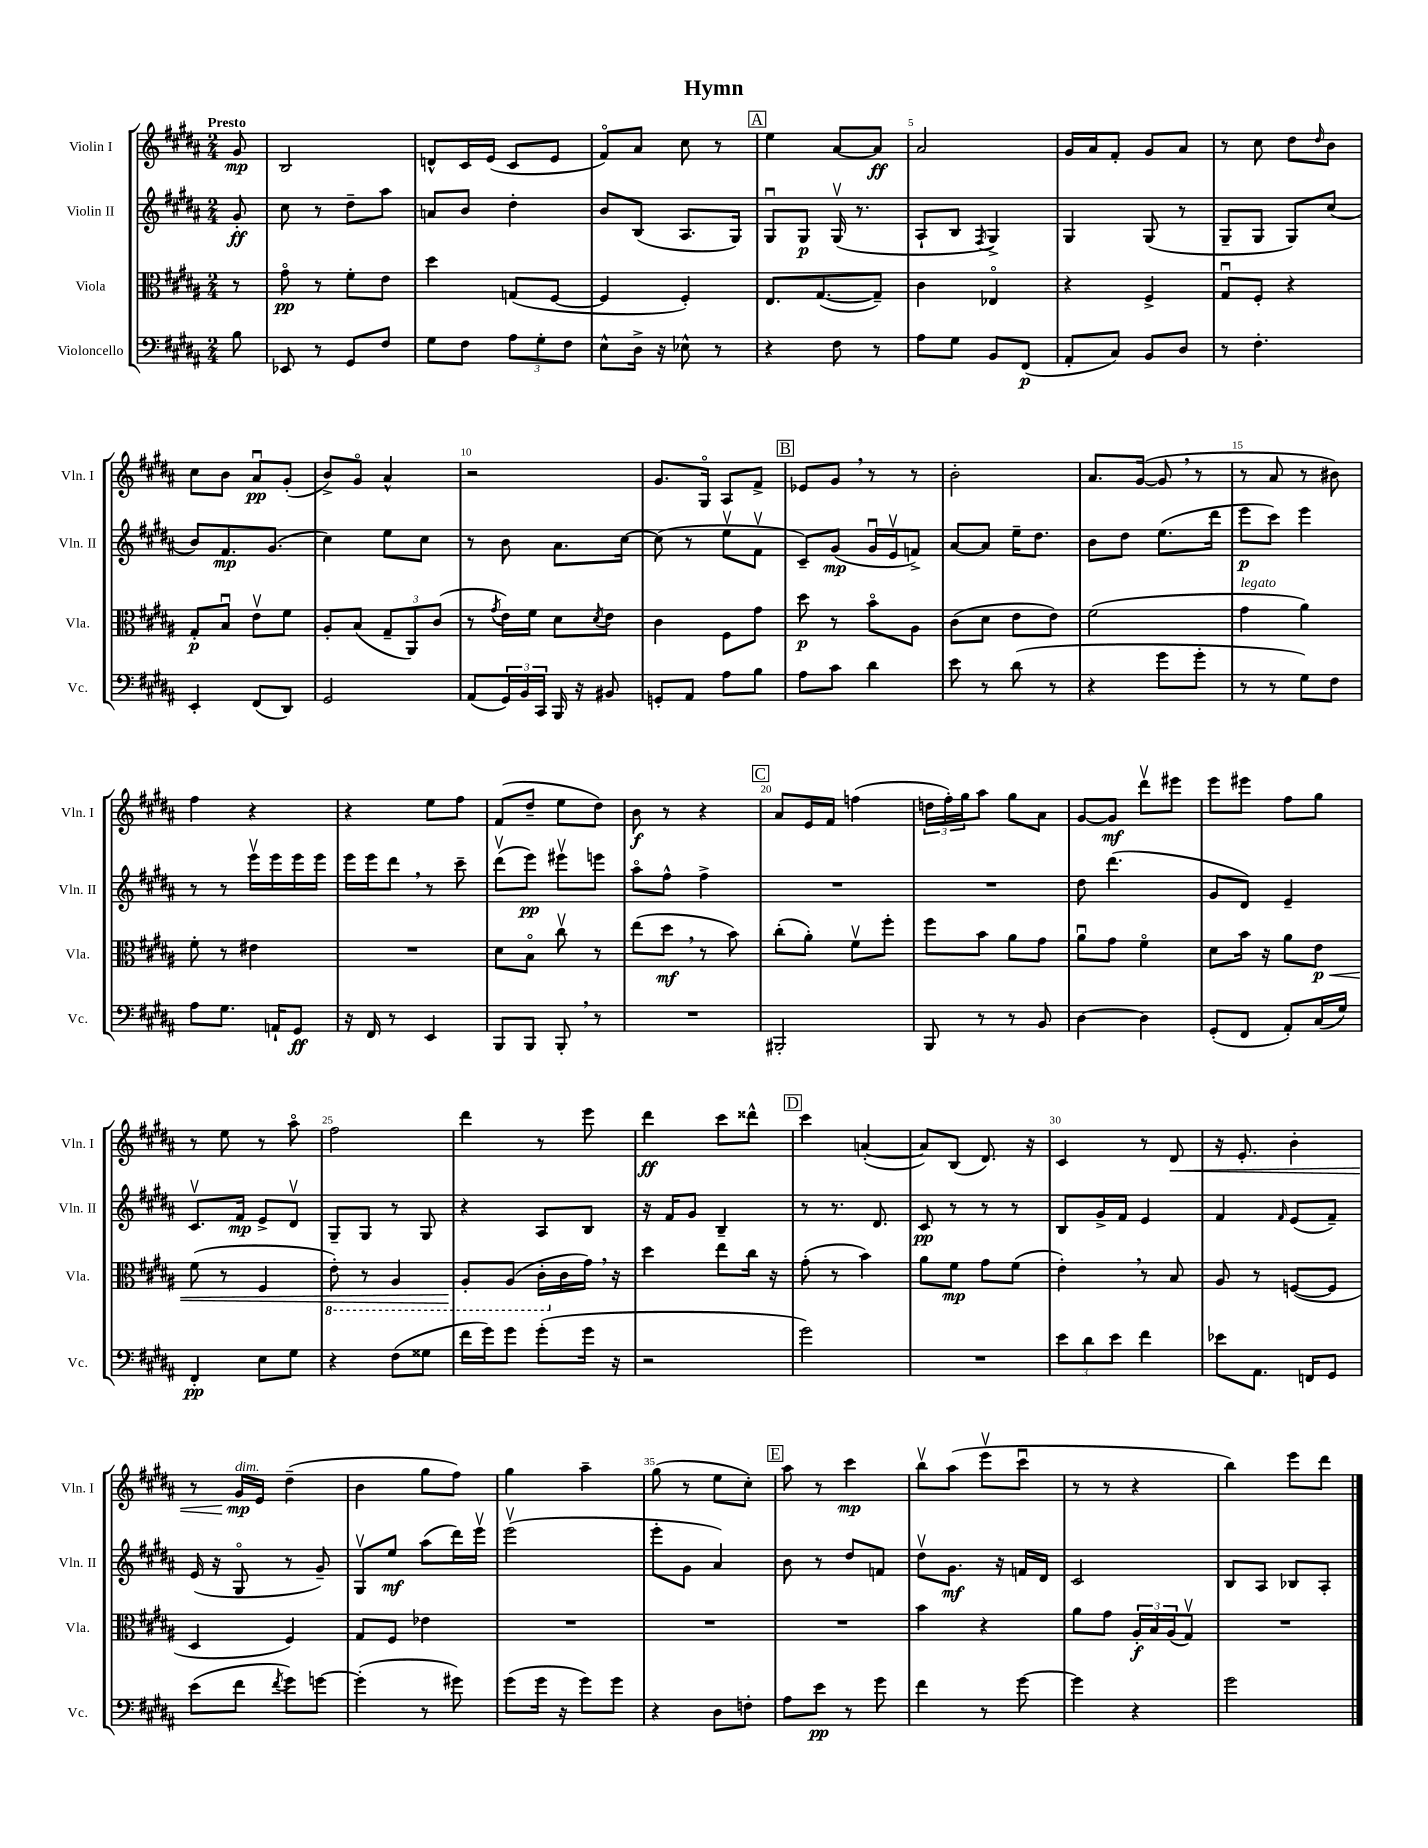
\header { title = "Hymn" }
<<
\new StaffGroup <<
\new Staff = "s0" \with { instrumentName = "Violin I" shortInstrumentName = "Vln. I" } {
    \clef treble \key b \major \numericTimeSignature \time 2/4 \partial 8 \tempo "Presto"
    gis'8\mp |
    b2 |
    d'8-^ cis'16 e'16( cis'8 e'8 |
    fis'8\flageolet) ais'8 cis''8 r8 |
    \mark \markup { \box "A" } e''4 ais'8~ ais'8\ff |
    ais'2 |
    gis'16 ais'16 fis'8-. gis'8 ais'8 |
    r8 cis''8 dis''8 \grace { dis''16 } b'8 |
    cis''8 b'8 ais'8\downbow\pp gis'8-.( |
    b'8->) gis'8\flageolet ais'4-^ |
    r2 |
    gis'8. gis16\flageolet ais8 fis'8-> |
    \mark \markup { \box "B" } ees'8 gis'8 \breathe r8 r8 |
    b'2-. |
    ais'8. gis'16~( gis'8 \breathe r8 |
    r8 ais'8 r8 bis'8) |
    fis''4 r4 |
    r4 e''8 fis''8 |
    fis'8( dis''8-- e''8 dis''8) |
    b'8\f r8 r4 |
    \mark \markup { \box "C" } ais'8 e'16 fis'16 f''4( |
    \tuplet 3/2 { d''16 fis''16-.) gis''16 } ais''8 gis''8 ais'8 |
    gis'8~ gis'8\mf dis'''8\upbow eis'''8 |
    e'''8 eis'''8 fis''8 gis''8 |
    r8 e''8 r8 ais''8\flageolet |
    fis''2 |
    dis'''4 r8 e'''8 |
    dis'''4\ff cis'''8 disis'''8-^ |
    \mark \markup { \box "D" } cis'''4 a'4~-.( |
    a'8) b8( dis'8.) r16 |
    cis'4 r8 dis'8\< |
    r16 e'8.-. b'4-. |
    r8 gis'16\mp\!^\markup { \italic "dim." } e'16 dis''4--( |
    b'4 gis''8 fis''8) |
    gis''4 ais''4-- |
    gis''8( r8 e''8 cis''8-.) |
    \mark \markup { \box "E" } ais''8 r8 cis'''4\mp |
    b''8\upbow ais''8( e'''8\upbow cis'''8\downbow |
    r8 r8 r4 |
    b''4) e'''8 dis'''8 \bar "|." |
}
\new Staff = "s1" \with { instrumentName = "Violin II" shortInstrumentName = "Vln. II" } {
    \clef treble \key b \major \numericTimeSignature \time 2/4 \partial 8
    gis'8-.\ff |
    cis''8 r8 dis''8-- ais''8 |
    a'8 b'8 dis''4-. |
    b'8 b8( ais8. gis16) |
    \mark \markup { \box "A" } gis8\downbow gis8\p gis16\upbow( r8. |
    ais8-! b8 \acciaccatura { fis8 } gis4->) |
    gis4 gis8( r8 |
    gis8-- gis8 gis8) cis''8( |
    b'8) fis'8.\mp gis'8.( |
    cis''4) e''8 cis''8 |
    r8 b'8 ais'8. cis''16~ |
    cis''8( r8 e''8\upbow fis'8\upbow |
    \mark \markup { \box "B" } cis'8--) gis'8\mp( gis'16\downbow e'16\upbow f'8->) |
    ais'8~ ais'8 e''16-- dis''8. |
    b'8 dis''8 e''8.( dis'''16 |
    e'''8\p cis'''8) e'''4 |
    r8 r8 e'''16\upbow e'''16 e'''16 e'''16 |
    e'''16 e'''16 dis'''8 \breathe r8 cis'''8-- |
    dis'''8\upbow( e'''8\pp) eis'''8\upbow e'''8 |
    ais''8\flageolet fis''8-^ fis''4-> |
    \mark \markup { \box "C" } R2 |
    R2 |
    dis''8 dis'''4.( |
    gis'8 dis'8) e'4-- |
    cis'8.\upbow fis'16\mp e'8-> dis'8\upbow |
    gis8-- gis8 r8 gis8 |
    r4 ais8 b8 |
    r16 fis'16 gis'8 b4-- |
    \mark \markup { \box "D" } r8 r8. dis'8. |
    cis'8\pp r8 r8 r8 |
    b8 gis'16-> fis'16 e'4 |
    fis'4 \grace { fis'16 } e'8( fis'8--) |
    e'16( r16 gis8\flageolet r8 gis'8--) |
    gis8\upbow e''8\mf ais''8( dis'''16) e'''16\upbow |
    e'''2\upbow( |
    e'''8-. gis'8 ais'4) |
    \mark \markup { \box "E" } b'8 r8 dis''8 f'8 |
    dis''8\upbow gis'8.\mf r16 f'16 dis'16 |
    cis'2 |
    b8 ais8 bes8 ais8-. \bar "|." |
}
\new Staff = "s2" \with { instrumentName = "Viola" shortInstrumentName = "Vla." } {
    \clef alto \key b \major \numericTimeSignature \time 2/4 \partial 8
    r8 |
    gis'8\flageolet\pp r8 fis'8-. e'8 |
    dis''4 g8( fis8~ |
    fis4 fis4-.) |
    \mark \markup { \box "A" } e8. gis8.~( gis8--) |
    cis'4 ees4\flageolet |
    r4 fis4-> |
    gis8\downbow fis8-. r4 |
    gis8-.\p b8\downbow e'8\upbow fis'8 |
    ais8-. b8( \tuplet 3/2 { gis8-- ais,8) cis'8( } |
    r8 \acciaccatura { gis'8 } e'16) fis'16 dis'8 \acciaccatura { dis'8 } e'8 |
    cis'4 fis8 gis'8 |
    \mark \markup { \box "B" } dis''8\p r8 b'8\flageolet ais8 |
    cis'8( dis'8 e'8 e'8) |
    fis'2( |
    gis'4^\markup { \italic "legato" } ais'4) |
    fis'8-. r8 eis'4 |
    R2 |
    dis'8 b8\flageolet cis''8\upbow r8 |
    e''8( dis''8\mf \breathe r8 b'8) |
    \mark \markup { \box "C" } cis''8-.( ais'8-.) fis'8\upbow fis''8-. |
    fis''8 b'8 ais'8 gis'8 |
    ais'8\downbow gis'8 fis'4\flageolet |
    dis'8 b'16 r16 ais'8 e'8\p\< |
    fis'8( r8 fis4 |
    \ottava #-1 e8-.) r8 ais,4 |
    ais,8-.\! ais,8( cis16-. \ottava #0 cis'16 gis'16) \breathe r16 |
    dis''4 e''8 cis''16 r16 |
    \mark \markup { \box "D" } gis'8-.( r8 b'4) |
    ais'8 fis'8\mp gis'8 fis'8( |
    e'4-.) \breathe r8 b8 |
    ais8 r8 f8~( f8 |
    dis4 fis4) |
    gis8 fis8 ees'4 |
    R2 |
    R2 |
    \mark \markup { \box "E" } R2 |
    b'4 r4 |
    ais'8 gis'8 \tuplet 3/2 { ais16-.\f b16 ais16( } gis8\upbow) |
    R2 \bar "|." |
}
\new Staff = "s3" \with { instrumentName = "Violoncello" shortInstrumentName = "Vc." } {
    \clef bass \key b \major \numericTimeSignature \time 2/4 \partial 8
    b8 |
    ees,8 r8 gis,8 fis8 |
    gis8 fis8 \tuplet 3/2 { ais8 gis8-. fis8 } |
    e8-^ dis16-> r16 ees8-^ r8 |
    \mark \markup { \box "A" } r4 fis8 r8 |
    ais8 gis8 b,8 fis,8\p( |
    ais,8-. cis8) b,8 dis8 |
    r8 fis4.-. |
    e,4-. fis,8( dis,8) |
    gis,2 |
    ais,8( \tuplet 3/2 { gis,16) b,16 cis,16 } b,,16 r16 bis,8 |
    g,8-. ais,8 ais8 b8 |
    \mark \markup { \box "B" } ais8 cis'8 dis'4 |
    e'8 r8 dis'8( r8 |
    r4 gis'8 gis'8-. |
    r8 r8 gis8) fis8 |
    ais8 gis8. a,16-! gis,8\ff |
    r16 fis,16 r8 e,4 |
    b,,8 b,,8 b,,8-. \breathe r8 |
    R2 |
    \mark \markup { \box "C" } bis,,2-. |
    b,,8 r8 r8 b,8 |
    dis4~ dis4 |
    gis,8-.( fis,8 ais,8-.) cis16( gis16) |
    fis,4-.\pp e8 gis8 |
    r4 fis8( gisis8 |
    fis'16 gis'16) gis'8 gis'8-.( gis'16 r16 |
    r2 |
    \mark \markup { \box "D" } gis'2) |
    R2 |
    \tuplet 3/2 { e'8 dis'8 e'8 } fis'4 |
    ees'8 ais,8. f,16 gis,8 |
    e'8( fis'8 \acciaccatura { fis'8 } gis'8) g'8~ |
    g'4-.( r8 gis'8) |
    gis'8( gis'16 r16 gis'8) gis'8 |
    r4 dis8 f8-. |
    \mark \markup { \box "E" } ais8 e'8\pp r8 gis'8 |
    fis'4 r8 gis'8~ |
    gis'4 r4 |
    gis'2 \bar "|." |
}
>>
>>
\layout { \context { \Score \override BarNumber.break-visibility = ##(#f #t #t) barNumberVisibility = #(every-nth-bar-number-visible 5) } }
